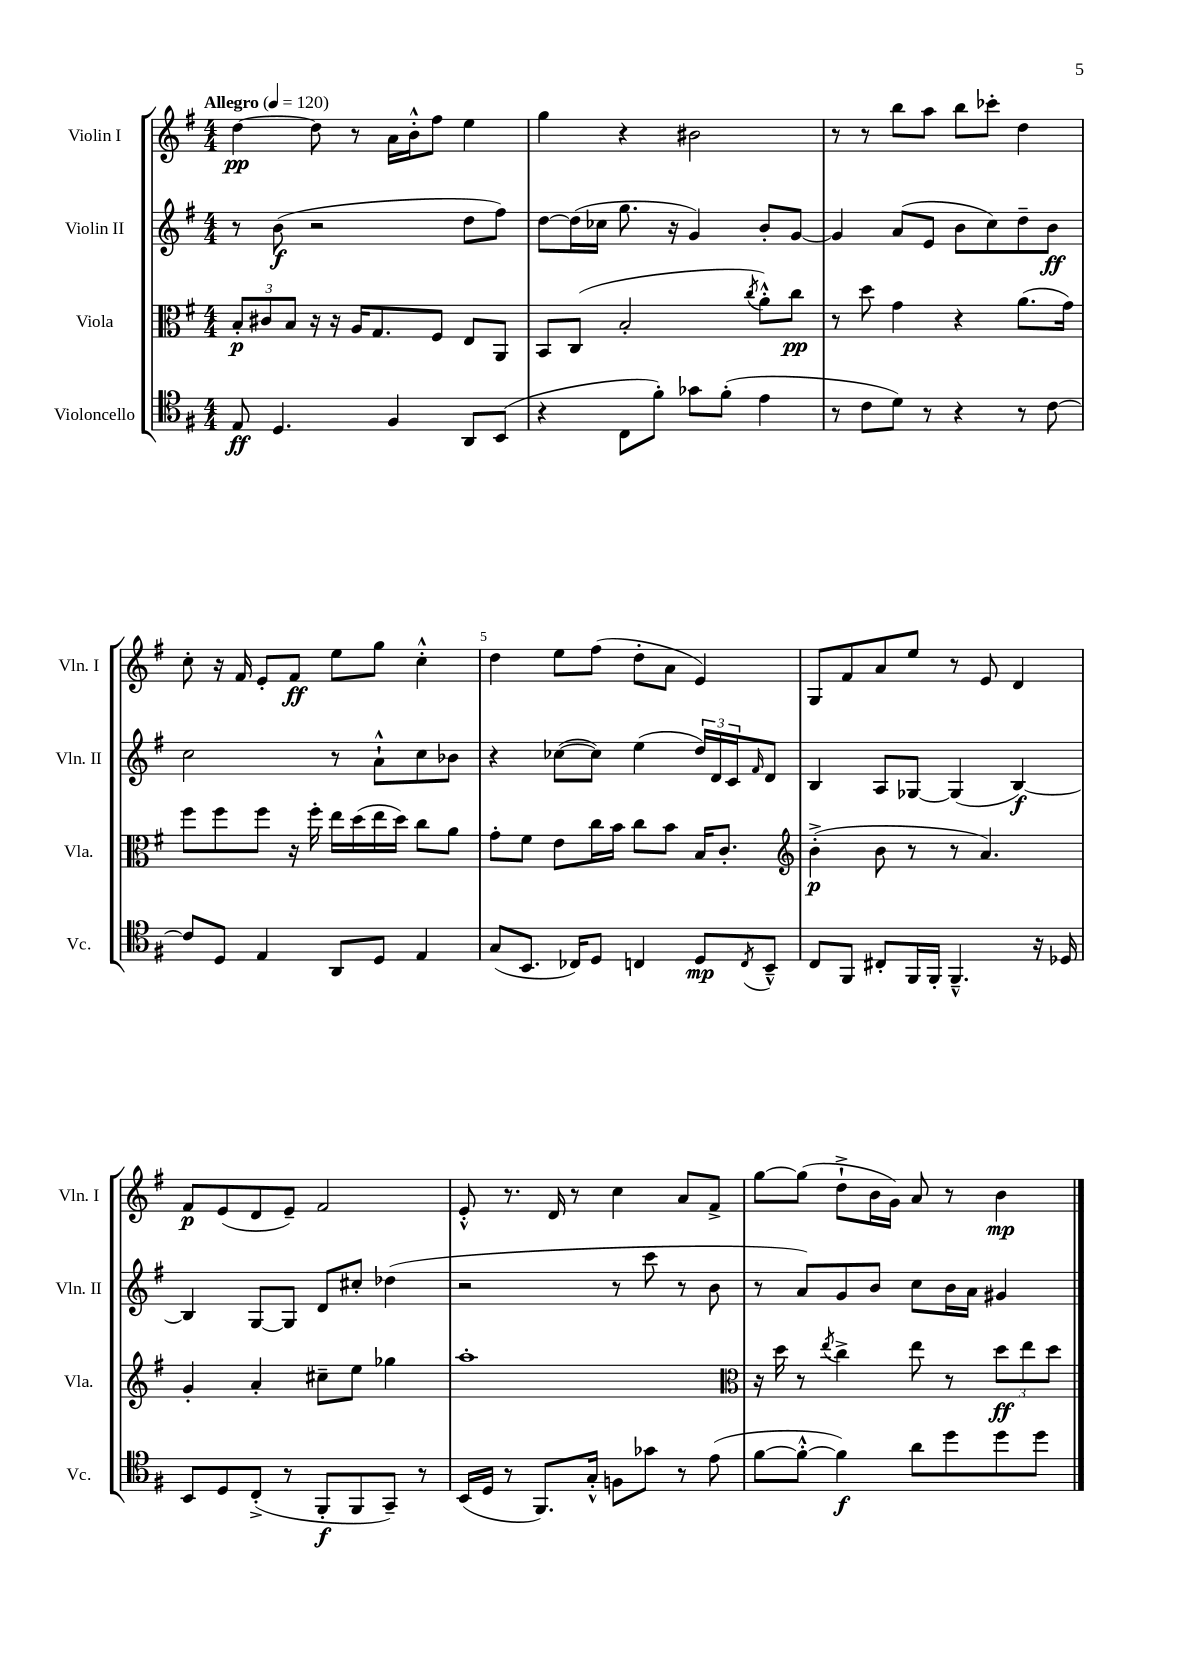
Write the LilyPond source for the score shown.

<<
\new StaffGroup <<
\new Staff = "s0" \with { instrumentName = "Violin I" shortInstrumentName = "Vln. I" } {
    \clef treble \key g \major \numericTimeSignature \time 4/4 \tempo "Allegro" 4 = 120
    d''4~\pp d''8 r8 a'16 b'16-.-^ fis''8 e''4 |
    g''4 r4 bis'2 |
    r8 r8 b''8 a''8 b''8 ces'''8-. d''4 |
    c''8-. r16 fis'16 e'8-. fis'8\ff e''8 g''8 c''4-.-^ |
    d''4 e''8 fis''8( d''8-. a'8 e'4) |
    g8 fis'8 a'8 e''8 r8 e'8 d'4 |
    fis'8\p e'8( d'8 e'8--) fis'2 |
    e'8-.-^ r8. d'16 r8 c''4 a'8 fis'8-> |
    g''8~ g''8( d''8-!-> b'16 g'16) a'8 r8 b'4\mp \bar "|." |
}
\new Staff = "s1" \with { instrumentName = "Violin II" shortInstrumentName = "Vln. II" } {
    \clef treble \key g \major \numericTimeSignature \time 4/4
    r8 b'8\f( r2 d''8 fis''8) |
    d''8~ d''16( ces''16 g''8. r16 g'4) b'8-. g'8~ |
    g'4 a'8( e'8 b'8 c''8) d''8-- b'8\ff |
    c''2 r8 a'8-!-^ c''8 bes'8 |
    r4 ces''8~( ces''8) e''4( \tuplet 3/2 { d''16) d'16 c'16 } \grace { fis'16 } d'8 |
    b4 a8 ges8~ ges4( b4~\f) |
    b4 g8~ g8 d'8 cis''8-. des''4( |
    r2 r8 c'''8 r8 b'8 |
    r8 a'8) g'8 b'8 c''8 b'16 a'16 gis'4 \bar "|." |
}
\new Staff = "s2" \with { instrumentName = "Viola" shortInstrumentName = "Vla." } {
    \clef alto \key g \major \numericTimeSignature \time 4/4
    \tuplet 3/2 { b8-.\p cis'8 b8 } r16 r16 a16 g8. fis8 e8 a,8 |
    b,8 c8( b2-. \acciaccatura { c''8 } a'8-.-^) c''8\pp |
    r8 d''8 g'4 r4 a'8.( g'16) |
    fis''8 fis''8 fis''8 r16 fis''16-. e''16 d''16( e''16 d''16) c''8 a'8 |
    g'8-. fis'8 e'8 c''16 b'16 c''8 b'8 b16 c'8.-. |
    \clef treble b'4-.->\p( b'8 r8 r8 a'4.) |
    g'4-. a'4-. cis''8-- e''8 ges''4 |
    a''1-. |
    \clef alto r16 d''16 r8 \acciaccatura { e''8 } c''4-> e''8 r8 \tuplet 3/2 { d''8\ff e''8 d''8 } \bar "|." |
}
\new Staff = "s3" \with { instrumentName = "Violoncello" shortInstrumentName = "Vc." } {
    \clef tenor \key g \major \numericTimeSignature \time 4/4
    e8\ff d4. fis4 a,8 b,8( |
    r4 c8 fis'8-.) ges'8 fis'8-.( e'4 |
    r8 c'8 d'8) r8 r4 r8 c'8~ |
    c'8 d8 e4 a,8 d8 e4 |
    g8( b,8. ces16) d8 c4 d8\mp \acciaccatura { c8 } b,8---^ |
    c8 fis,8 cis8-. fis,16 fis,16-. fis,4.---^ r16 des16 |
    b,8 d8 c8-.->( r8 fis,8-.\f fis,8 g,8--) r8 |
    b,16( d16 r8 fis,8.) g16-.-^ f8 ges'8 r8 e'8( |
    fis'8~ fis'8~-.-^ fis'4\f) a'8 d''8 d''8 d''8 \bar "|." |
}
>>
>>
\layout { \context { \Score \override BarNumber.break-visibility = ##(#f #t #t) barNumberVisibility = #(every-nth-bar-number-visible 5) } }
